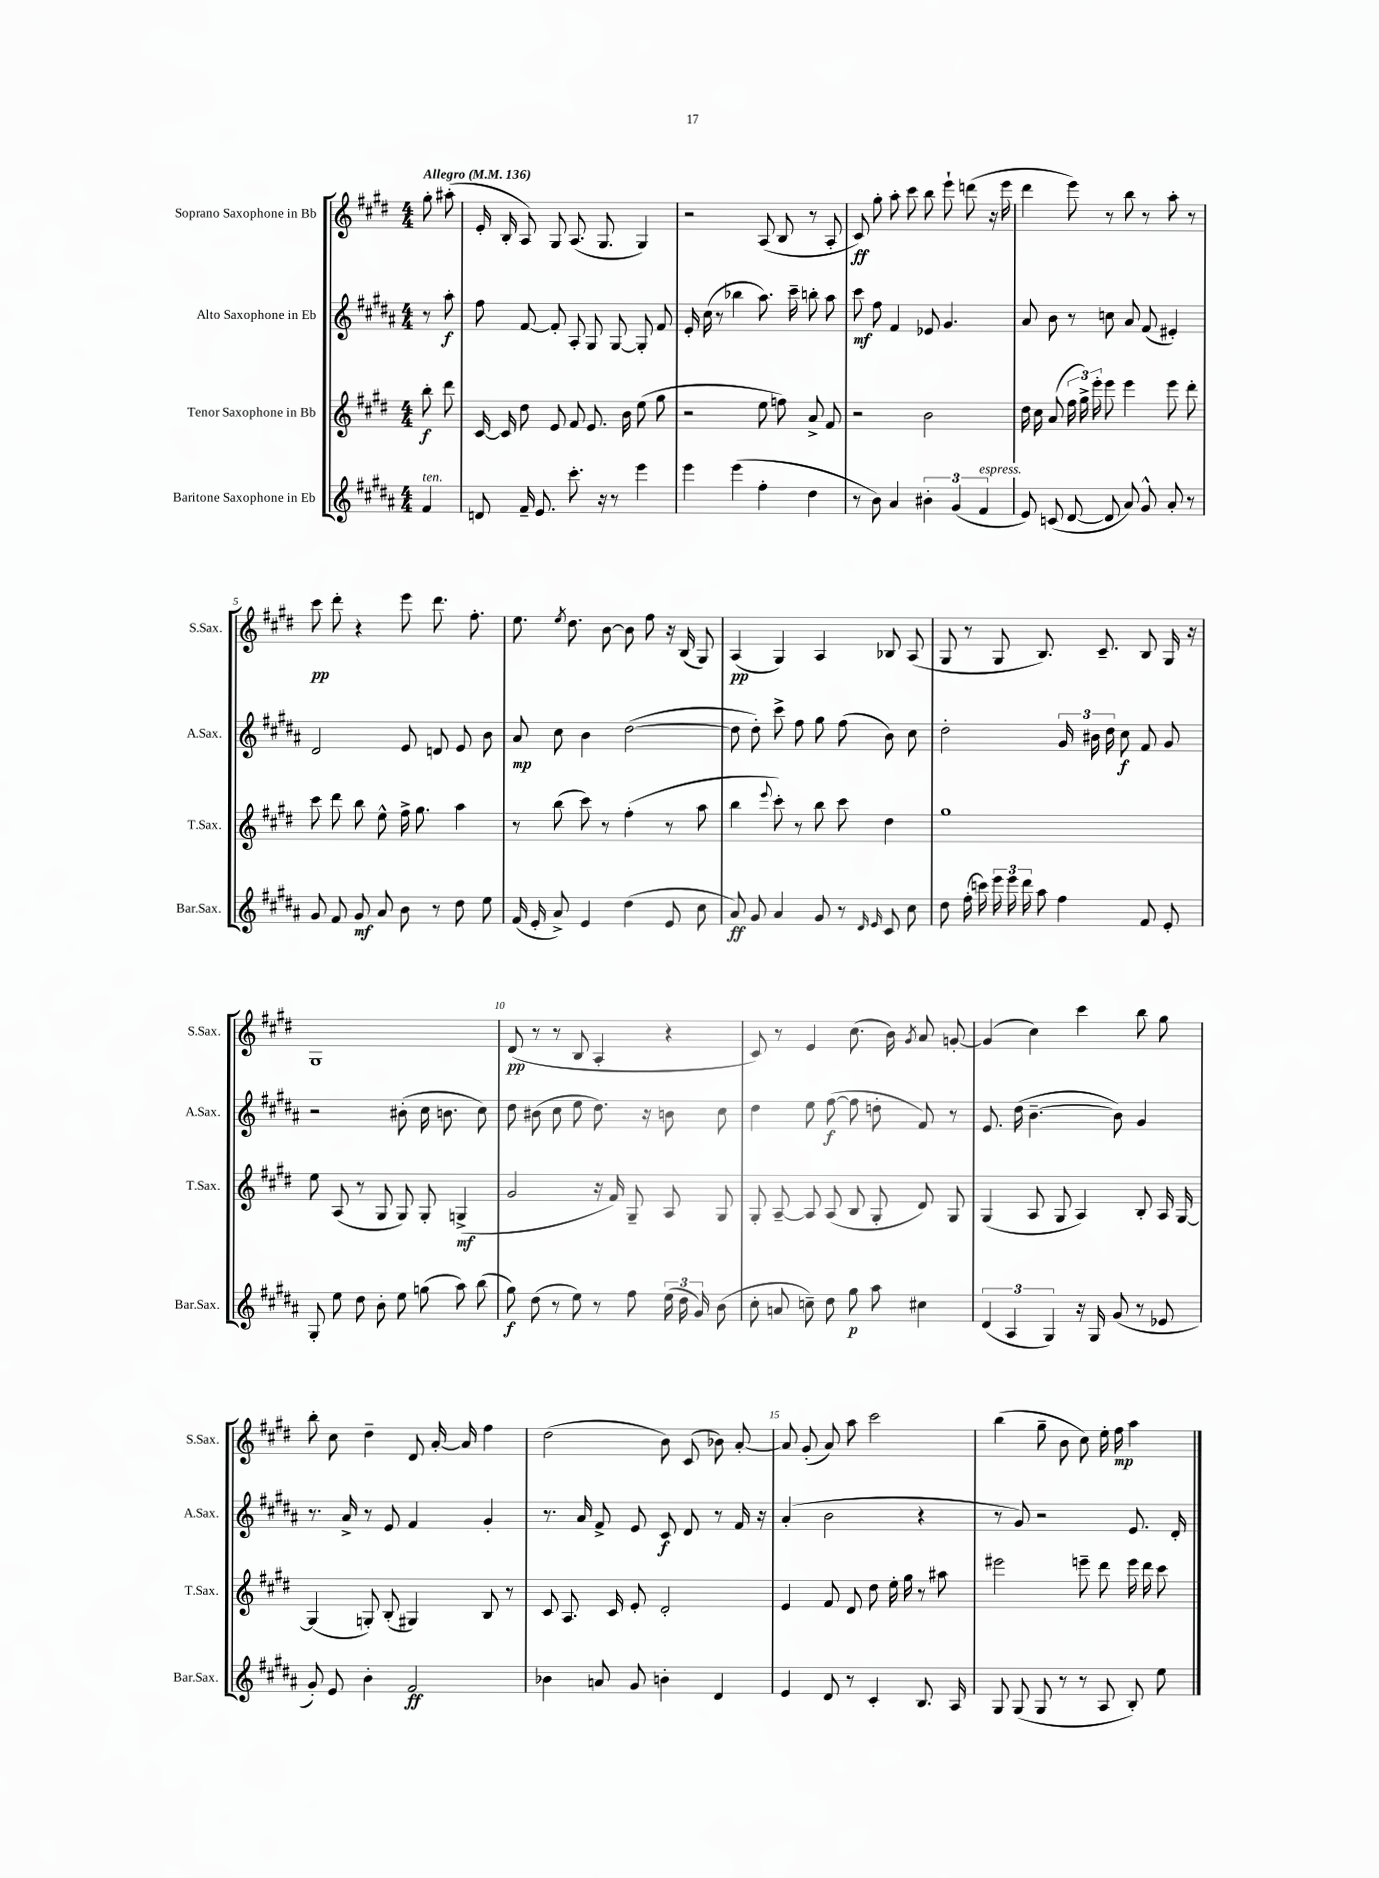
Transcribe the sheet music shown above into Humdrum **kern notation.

**kern	**kern	**kern	**kern
*staff4	*staff3	*staff2	*staff1
*clefG2	*clefG2	*clefG2	*clefG2
*k[f#c#g#d#a#]	*k[f#c#g#d#]	*k[f#c#g#d#a#]	*k[f#c#g#d#]
*M4/4	*M4/4	*M4/4	*M4/4
*MM136	*MM136	*MM136	*MM136
4f#	8bb'	8r	8gg#'
.	8ddd#	8aa#'	(8aa#'
=	=	=	=
8d	[16c#	8ff#	16e'
.	16c#]	.	16B'
16f#~	8dd#	[8f#	8A)
8.e	.	.	.
.	8e	8f#']	8G#
8.ccc#'	8f#	8A#'	(8.A
.	8.e	8G#	.
16r	.	.	8.G#
8r	.	[8G#	.
.	16b	.	.
4eee	(8ee	8G#']	4G#)
.	8gg#	8f#	.
=	=	=	=
4eee	2r	16e'	2r
.	.	(16cc#	.
.	.	8r	.
(4eee	.	4bb-	.
4ff#'	8ee	8.aa#)	(8A
.	8ff)	.	8B
.	.	16ccc#~	.
4dd#	8a^	8bb'	8r
.	8f#	8aa#	8A'
=	=	=	=
8r	2r	8ccc#	8c#)
8b)	.	8ff#	8gg#'
4a#	.	4f#	8aa'
.	.	.	8ccc#
6b#'	2b	8e-	8bb
.	.	4.g#	8eee`
(6g#	.	.	.
.	.	.	(8ddd
6f#	.	.	.
.	.	.	16r
.	.	.	16eee
=	=	=	=
8e)	16dd#	8a#	4ddd#
.	16cc#	.	.
(8c	(8a	8b	.
[8d#	24ff#	8r	8eee)
.	24gg#^)	.	.
.	24eee'	.	.
8d#]	8eee	8cc	8r
8a#)	4eee	8a#	8bb
8g#^^	.	(8f#	8r
8a#'	8eee	4e#')	8aa'
8r	8ddd#'	.	8r
=	=	=	=
8g#	8ccc#	2d#	8ccc#
8f#	8ddd#	.	8ddd#'
8g#	8bb	.	4r
8a#	8ee^^	.	.
8b	16ff#^	8e	8eee
.	8.gg#	.	.
8r	.	8d	8.ddd#
8dd#	4aa	8e	.
.	.	.	8.ff#'
8ee	.	8b	.
=	=	=	=
(16f#	8r	8a#	8.ee
16e'	.	.	.
8a#^)	(8bb	8cc#	.
.	.	.	8qee
.	.	.	8.dd#
4e	8ccc#)	4b	.
.	8r	.	[8b
(4dd#	(4ff#'	([2dd#	8b]
.	.	.	8ff#
8e	8r	.	16r
.	.	.	(16B
8cc#	8aa	.	8G#)
=	=	=	=
8a#)	4bb	8dd#]	(4A
8g#	.	8dd#')	.
.	8qqeee	.	.
4a#	8ccc#')	8ccc#^	4G#)
.	8r	8ff#	.
8g#	8bb	8gg#	4A
8r	8ccc#	(8ff#	.
16qqd#	.	.	.
16qqe	.	.	.
8c#	4dd#	8b)	8B-
8cc#	.	8cc#	(8A
=	=	=	=
8dd#	1gg#	2dd#'	8G#
(16ff#'	.	.	8r
16ccc)	.	.	.
24eee	.	.	8G#
24eee	.	.	.
24ddd#	.	.	.
8aa#	.	.	8.B)
4ff#	.	24g#	.
.	.	24b#	.
.	.	.	8.c#~
.	.	24dd#	.
.	.	8cc#	.
8f#	.	8f#	8B
8e'	.	8g#	16G#
.	.	.	16r
=	=	=	=
8G#'	8ee	2r	1G#
8ee	(8A	.	.
8dd#	8r	.	.
8b'	8G#	.	.
8ee	8G#)	(8b#'	.
(8gg	8G#'	16cc#	.
.	.	8.b	.
8aa#)	(4G^	.	.
(8bb	.	8cc#)	.
=	=	=	=
8gg#)	2g#	8dd#	(8d#
(8dd#	.	(8b#	8r
8r	.	8cc#	8r
8ee)	.	8ee	8B
8r	16r	8.dd#)	4A'
.	16f#)	.	.
8ff#	8G#~	.	.
.	.	16r	.
(24ee	8A	8b	4r
24dd#	.	.	.
24g#)	.	.	.
(8b	8G#	8cc#	.
=	=	=	=
8cc#'	8G#'	4dd#	8c#)
8a	[8A~	.	8r
8cc~)	8A]	8ee	4e
8dd#	(8A	([8ff#	.
8gg#	8B	8ff#]	(8.cc#
8aa#	8G#'	8dd'	.
.	.	.	16b)
.	.	.	8qg#
4cc#	8d#)	8f#)	8a
.	8G#	8r	[8g'
=	=	=	=
(6d#	(4G#	8.e	(4g]
6A#	.	.	.
.	.	(16dd#	.
.	8A	[4.b~	4cc#)
6G#)	.	.	.
.	8G#	.	.
16r	4A)	.	4ccc#
16G#	.	.	.
(8g#	.	8b])	.
8r	8B'	4g#	8bb
8e-	16A	.	8gg#
.	[16G#	.	.
=	=	=	=
8g#')	(4G#]	8.r	8bb'
8e	.	.	8cc#
.	.	16a#^	.
4b'	8G')	8r	4dd#~
.	(8B'	8e	.
2f#	4G#)	4f#	8d#
.	.	.	[16a'
.	.	.	16a]
.	8B	4g#'	4ff#
.	8r	.	.
=	=	=	=
4b-	8c#	8.r	(2dd#
.	8.A	.	.
.	.	16a#	.
8a	.	8f#^	.
.	16c#	.	.
8g#	8e'	8e	.
4b'	2d#'	8c#	8b)
.	.	8d#	(8c#
4d#	.	8r	8b-)
.	.	16f#	[8a'
.	.	16r	.
=	=	=	=
4e	4e	(4a#'	8a]
.	.	.	(8g#'
8d#	8f#	2b	8a)
8r	8d#	.	8aa
4c#'	8dd#	.	2ccc#
.	16ee'	.	.
.	16gg#	.	.
8.B	8r	4r	.
.	8aa#	.	.
16A#	.	.	.
=	=	=	=
8G#	2eee#	8r	(4bb
(8G#	.	8g#)	.
8G#	.	2r	8gg#~
8r	.	.	8b
8r	8eee~	.	8cc#)
8A#	8ddd#	.	16ee'
.	.	.	16ff#
8B')	16eee	8.e	4aa
.	16ddd#	.	.
8ee	8ccc#	.	.
.	.	16d#'	.
==	==	==	==
*-	*-	*-	*-
